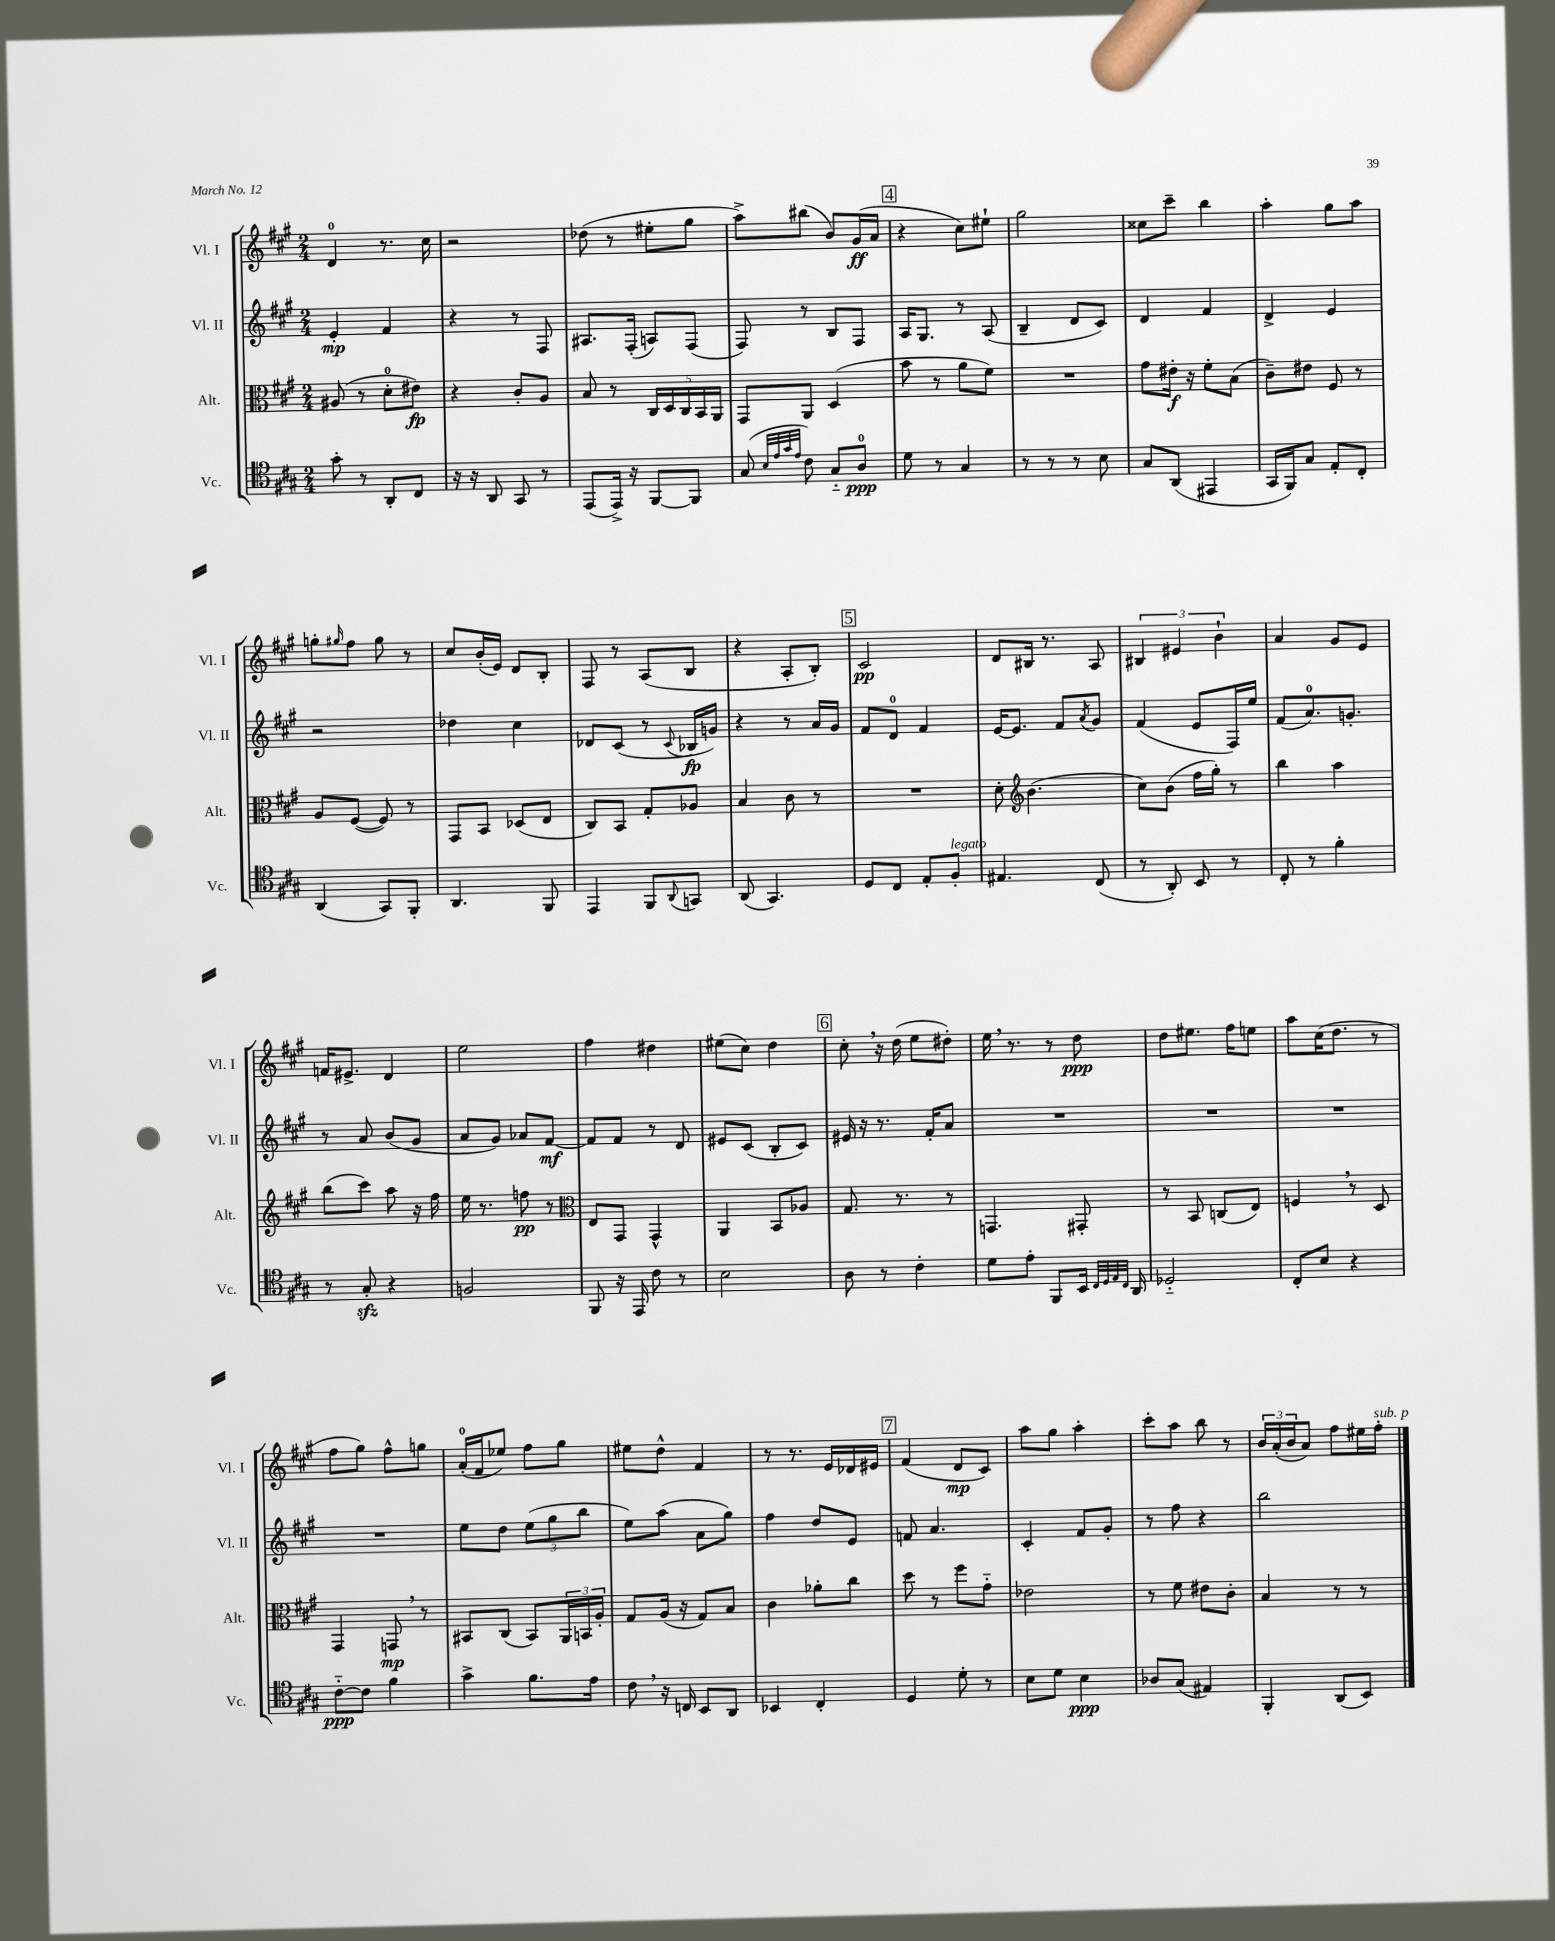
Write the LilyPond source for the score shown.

<<
\new StaffGroup <<
\new Staff = "s0" \with { instrumentName = "Vl. I" shortInstrumentName = "Vl. I" } {
    \clef treble \key a \major \numericTimeSignature \time 2/4
    d'4-0 r8. cis''16 |
    r2 |
    des''8( r8 eis''8-. gis''8 |
    a''8->) bis''8( b'8) gis'16\ff( a'16 |
    \mark \markup { \box "4" } r4 cis''8) eis''8-! |
    gis''2 |
    cisis''8 cis'''8-- b''4 |
    a''4-. gis''8 a''8 |
    g''8-. \grace { gis''16 } fis''8 gis''8 r8 |
    cis''8 b'16-.( e'16) d'8 b8-. |
    fis8 r8 a8( b8 |
    r4 a8-. b8-.) |
    \mark \markup { \box "5" } cis'2\pp |
    d'8 bis16 r8. a8 |
    \tuplet 3/2 { bis4 eis'4 b'4-! } |
    a'4 gis'8 e'8 |
    f'16 eis'8.-> d'4 |
    e''2 |
    fis''4 dis''4 |
    eis''8( cis''8) d''4 |
    \mark \markup { \box "6" } cis''8-. \breathe r16 d''16( e''8 dis''8-.) |
    e''16 \breathe r8. r8 d''8\ppp |
    d''8 eis''8. fis''16 e''8 |
    a''8 cis''16( d''8. r8 |
    fis''8 gis''8) fis''8-^ g''8 |
    a'16-0-.( fis'16 ees''8) fis''8 gis''8 |
    eis''8 d''8-^ fis'4 |
    r8 r8. e'16 des'16 eis'16 |
    \mark \markup { \box "7" } fis'4( d'8\mp cis'8) |
    a''8 gis''8 a''4-. |
    cis'''8-. a''8 b''8 r8 |
    \tuplet 3/2 { b'16 a'16-.( b'16 } a'8) fis''8 eis''16 fis''16-.^\markup { \italic "sub. p" } \bar "|." |
}
\new Staff = "s1" \with { instrumentName = "Vl. II" shortInstrumentName = "Vl. II" } {
    \clef treble \key a \major \numericTimeSignature \time 2/4
    e'4-.\mp fis'4 |
    r4 r8 fis8 |
    ais8. fis16-.( a8) fis8( |
    fis8) r8 b8 fis8 |
    \mark \markup { \box "4" } a16 gis8. r8 a8( |
    b4-- d'8 cis'8) |
    d'4 fis'4 |
    d'4-> e'4 |
    r2 |
    des''4 cis''4 |
    des'8 cis'8( r8 \appoggiatura { cis'8 } bes16\fp g'16) |
    r4 r8 a'16 gis'16 |
    \mark \markup { \box "5" } fis'8 d'8-0 fis'4 |
    e'16~ e'8. fis'8 \acciaccatura { a'8 } gis'8 |
    fis'4( e'8 fis16) e''16 |
    fis'8( a'8.-0) g'8.-. |
    r8 a'8 b'8( gis'8 |
    a'8 gis'8) aes'8 fis'8~\mf |
    fis'8 fis'8 r8 d'8 |
    eis'8 cis'8( b8-. cis'8) |
    \mark \markup { \box "6" } eis'16 r16 r8. fis'16-. a'8 |
    R2 |
    R2 |
    R2 |
    R2 |
    e''8 d''8 \tuplet 3/2 { e''8( gis''8 b''8 } |
    e''8) a''8( a'8 gis''8) |
    fis''4 d''8 e'8 |
    \mark \markup { \box "7" } f'8 a'4. |
    cis'4-. fis'8 gis'8-. |
    r8 fis''8 r4 |
    b''2 \bar "|." |
}
\new Staff = "s2" \with { instrumentName = "Alt." shortInstrumentName = "Alt." } {
    \clef alto \key a \major \numericTimeSignature \time 2/4
    ais8( r8 d'8-0-. eis'8\fp) |
    r4 cis'8-. a8 |
    b8 r8 \tuplet 5/4 { cis16 d16 cis16 b,16 a,16 } |
    gis,8 a,8 d4( |
    \mark \markup { \box "4" } b'8 r8 a'8 fis'8) |
    R2 |
    gis'8 eis'16-.\f r16 fis'8-. b8( |
    cis'8--) eis'8 fis8 r8 |
    a8 fis8~( fis8) r8 |
    gis,8 b,8 des8( e8 |
    cis8) b,8 gis8-. aes8 |
    b4 cis'8 r8 |
    \mark \markup { \box "5" } R2 |
    d'8-. \clef treble b'4.( |
    cis''8) b'8( fis''16 gis''16-.) r8 |
    b''4 a''4 |
    b''8( cis'''8) a''8 r16 fis''16 |
    e''16 r8. f''8\pp r8 |
    \clef alto e8 gis,8 gis,4-^ |
    a,4 b,8 aes8 |
    \mark \markup { \box "6" } gis8. r8. r8 |
    g,4. gis,8-. |
    r8 b,8 c8( e8) |
    f4 \breathe r8 d8 |
    gis,4 g,8\mp \breathe r8 |
    bis,8 cis8( bis,8) \tuplet 3/2 { a,16 b,16 a16-. } |
    gis8 a16( r16 gis8) b8 |
    cis'4 aes'8-. cis''8 |
    \mark \markup { \box "7" } d''8 r8 fis''8 gis'8-_ |
    ees'2 |
    r8 fis'8 eis'8 cis'8-. |
    b4 r8 r8 \bar "|." |
}
\new Staff = "s3" \with { instrumentName = "Vc." shortInstrumentName = "Vc." } {
    \clef tenor \key a \major \numericTimeSignature \time 2/4
    gis'8-. r8 a,8-. cis8 |
    r16 r16 a,8 gis,8 r8 |
    e,8( e,16->) r16 fis,8~ fis,8 |
    gis8( \grace { b32 e'32 gis'32 e'32 } cis'8) gis8-_ a8-0\ppp |
    \mark \markup { \box "4" } d'8 r8 gis4 |
    r8 r8 r8 b8 |
    gis8 a,8( eis,4 |
    gis,16 fis,16) gis8 e8-. cis8-. |
    a,4( gis,8) fis,8-. |
    a,4. fis,8 |
    e,4 fis,8 \appoggiatura { a,8 } g,8 |
    a,8( gis,4.) |
    \mark \markup { \box "5" } d8 cis8 e8-. fis8-.^\markup { \italic "legato" } |
    eis4. cis8( |
    r8 a,8-.) b,8 r8 |
    cis8-. r8 fis'4-. |
    r8 gis8-.\sfz r4 |
    f2 |
    fis,8 r16 e,16 cis'8 r8 |
    b2 |
    \mark \markup { \box "6" } a8 r8 cis'4-. |
    d'8 e'8-. fis,8 b,16 \grace { cis32 d32 e32 cis32 } a,16 |
    des2-_ |
    cis8-. b8 r4 |
    cis'8~-_\ppp cis'8 fis'4 |
    gis'4-> fis'8. e'16 |
    cis'8 \breathe r16 c16 b,8 a,8 |
    bes,4 cis4-. |
    \mark \markup { \box "7" } d4 d'8-. r8 |
    b8 d'8 b4\ppp |
    aes8 gis8( eis4) |
    fis,4-. a,8( b,8) \bar "|." |
}
>>
>>
\layout { \context { \Score \remove "Bar_number_engraver" } }
